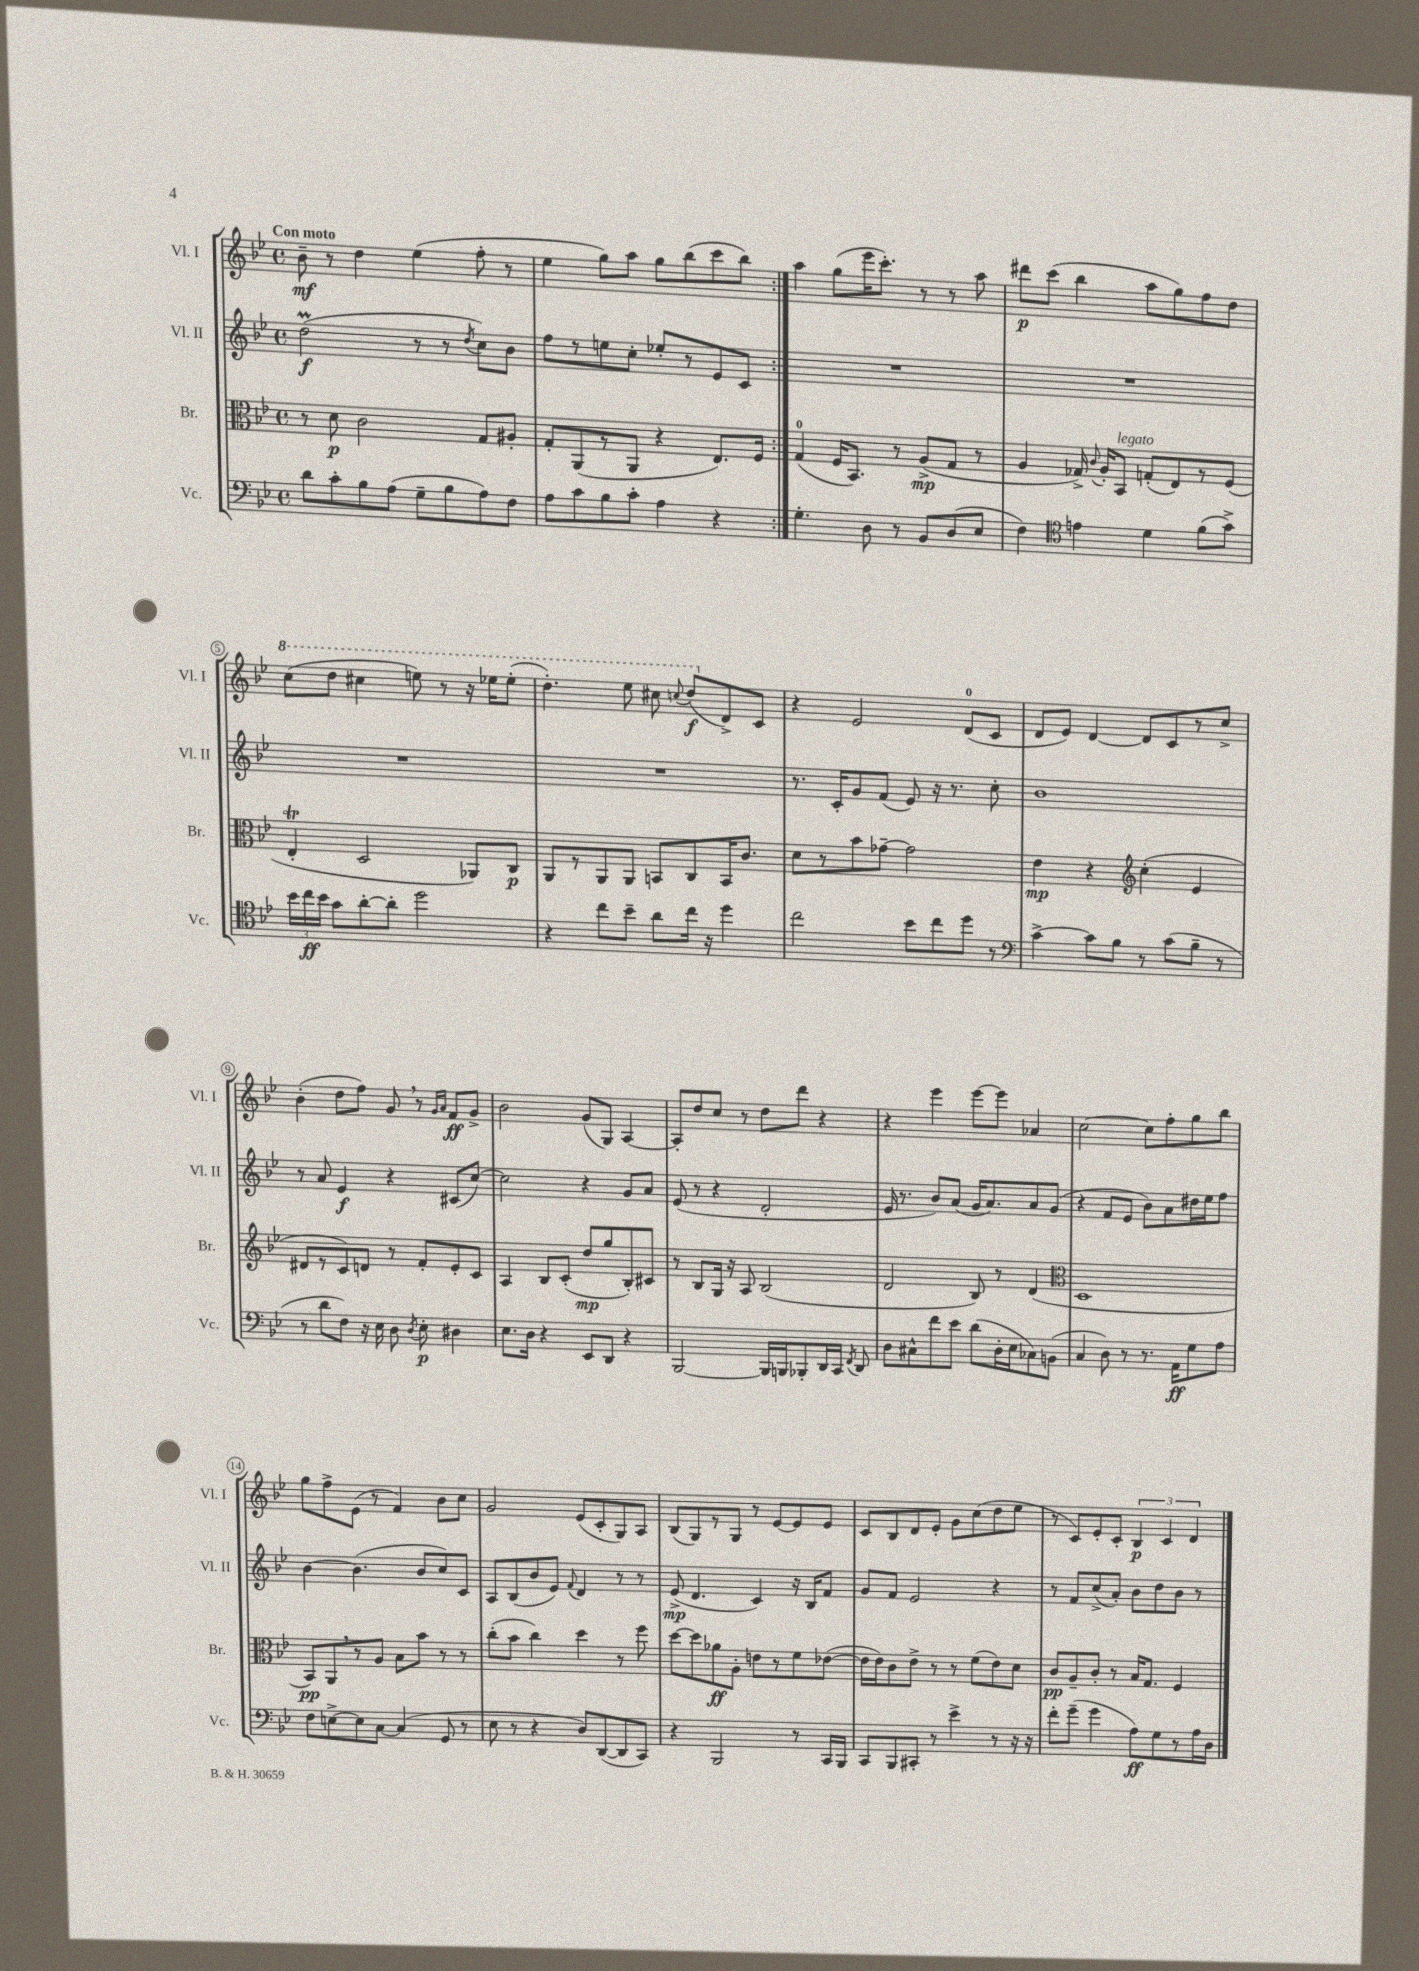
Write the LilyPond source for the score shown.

<<
\new StaffGroup <<
\new Staff = "s0" \with { instrumentName = "Vl. I" shortInstrumentName = "Vl. I" } {
    \clef treble \key bes \major \defaultTimeSignature \time 4/4 \tempo "Con moto"
    \autoBeamOff \repeat volta 2 { bes'8--\mf r8 d''4 ees''4( f''8-. r8 |
    ees''4 g''8[) a''8] g''8[ bes''8( c'''8 bes''8]) | }
    a''4 g''8[( ees'''16 c'''8.]-.) r8 r8 a''8 |
    dis'''8[\p c'''8]( bes''4 a''8[ g''8) f''8 d''8] |
    \ottava #1 c'''8[( d'''8] cis'''4 e'''8) r8 r16 ees'''16[ ees'''8]-.( |
    d'''4.-.) ees'''8 cis'''8 \appoggiatura { c'''8 } d'''8[\f( \ottava #0 d'8->) c'8] |
    r4 ees'2 d'8[-0( c'8] |
    d'8[ ees'8]) d'4~ d'8[ c'8 r8 c''8]-> |
    bes'4-.( d''8[ f''8]) g'8 \breathe r8 \grace { g'16[ a'16] } f'8[\ff g'8]-> |
    bes'2 g'8[( g8]) a4~ |
    a8[-. d''8 c''8] r8 d''8[ d'''8] r4 |
    r4 ees'''4 ees'''8[~ ees'''8] aes'4 |
    c''2~ c''8[ f''8-. g''8 bes''8] |
    g''8[ f''8-> ees'8]( r8 f'4) bes'8[ c''8] |
    g'2 ees'8[( c'8-. g8) a8] |
    bes8[( g8) r8 g8] r8 ees'8[~ ees'8 ees'8] |
    c'8[ bes8 d'8 ees'8]-. g'8[ c''8( d''8 ees''8] |
    r8 c'8[) ees'8-. c'8]-. \tuplet 3/2 { bes4\p c'4 d'4 } \bar "|." |
}
\new Staff = "s1" \with { instrumentName = "Vl. II" shortInstrumentName = "Vl. II" } {
    \clef treble \key bes \major \defaultTimeSignature \time 4/4
    \autoBeamOff \repeat volta 2 { d''2\prall\f( r8 r8 \acciaccatura { d''8 } c''8[) bes'8] |
    f''8[ r8 e''8 c''8]-. ees''8[-. r8 ees'8 c'8] | }
    R1 |
    R1 |
    R1 |
    R1 |
    r8. c'16[-. g'8 f'8]( ees'8) r16 r8. c''8-. |
    bes'1 |
    r8 a'8 ees'4\f r4 cis'8[( c''8]~) |
    c''2 r4 g'8[ a'8] |
    ees'8( r8 r4 d'2-. |
    ees'16 r8. bes'8[) a'8]( g'16[ a'8.) a'8 g'8]( |
    r4 f'8[ ees'8] bes'8[) a'8 dis''16 ees''16 f''8] |
    bes'4~ bes'4.( bes'8[ c''8) c'8] |
    a8[ bes8( bes'8 ees'8]) \appoggiatura { f'8 } d'4 r8 r8 |
    ees'8->\mp( d'4. c'4) r16 bes16[ f'8] |
    g'8[ f'8] ees'2 r4 |
    r8 f'8[ c''8->( a'8]-.) bes'8[ d''8 bes'8] r8 \bar "|." |
}
\new Staff = "s2" \with { instrumentName = "Br." shortInstrumentName = "Br." } {
    \clef alto \key bes \major \defaultTimeSignature \time 4/4
    \autoBeamOff \repeat volta 2 { r8 d'8\p c'2 g8[ ais8]-. |
    g8[-. a,8( r8 a,8] r4 ees8.[) f16] | }
    g4-0( f16[ bes,8.]) r8 a8[->\mp( g8] r8 |
    a4 ges16->) \appoggiatura { c'8 } a16[-. bes,8]^\markup { \italic "legato" } g8[-.( ees8) r8 f8]( |
    ees4-.\trill d2 aes,8[) c8]\p |
    a,8[ r8 a,8 a,8] b,8[ c8 b,16 c'8.] |
    d'8[ r8 bes'8 ges'8]~-- ges'2 |
    ees'4\mp r4 \clef treble c''4-.( ees'4 |
    dis'8[ r8 c'8) d'8] r8 f'8[-. ees'8-. c'8] |
    a4 bes8[ c'8]-.( d''8[\mp g''8 bes8-.) cis'8] |
    r8 bes8[ g16] r16 a8 bes2( |
    d'2 bes8) r8 d'4( |
    \clef alto d1 |
    bes,8[\pp) a,8 \breathe r8 a8] bes8[ bes'8] r8 r8 |
    c''8[-.( bes'8] c''4) d''4 r8 f''8 |
    d''8[~ d''8 aes'8\ff a8]-. e'8[ r8 f'8 ees'8]~( |
    ees'16[ ees'16) c'8 ees'8]-> r8 r8 f'8[( ees'8) d'8] |
    c'8[\pp a8-- c'8]-. r8 bes16[ g8.] f4 \bar "|." |
}
\new Staff = "s3" \with { instrumentName = "Vc." shortInstrumentName = "Vc." } {
    \clef bass \key bes \major \defaultTimeSignature \time 4/4
    \autoBeamOff \repeat volta 2 { d'8[ c'8-. bes8 a8]( g8[-- bes8 a8) f8] |
    a8[ c'8 bes8 c'8]-. a4 r4 | }
    g4.-. d8 r8 bes,8[ d8( ees8] |
    f4) \clef tenor e'4 d'4 f'8[( g'8]->) |
    \tuplet 3/2 { bes'16[ c''16\ff bes'16] } g'8[ a'8~-. a'8]-. d''2 |
    r4 c''8[ bes'8]-- a'8[ c''16] r16 d''4 |
    c''2 bes'8[ c''8 d''8] r8 |
    \clef bass c'4~-> c'8[ bes8] r8 c'8[( bes8]-- r8 |
    r8 d'8[ f8]) r16 ees16 d8 \acciaccatura { d8 } ees8-.\p dis4 |
    ees8.[ d16] r4 ees,8[ d,8] r4 |
    bes,,2~ bes,,16[ b,,16 bes,,8-. d,16 c,16] \acciaccatura { f,8 } d,8 |
    d8[ cis8-^ f'8 ees'8] d'8[( d16-. ees16 ces8) b,8]( |
    c4 d8) r8 r8. a,16[\ff g8 a8] |
    f8[ e8~-> e8 c8]~ c4( g,8 r8 |
    ees8 r8 r4 d8[) d,8~( d,8 c,8]) |
    r4 bes,,2 r8 c,16[ bes,,16] |
    c,8[ bes,,8 cis,8]-. r8 ees'4-> r8 r16 r16 |
    f'8[-. g'8]--( g'4 a8[\ff) g8 r8 a16 d16] \bar "|." |
}
>>
>>
\layout { \context { \Score \override BarNumber.stencil = #(make-stencil-circler 0.1 0.3 ly:text-interface::print) } }
